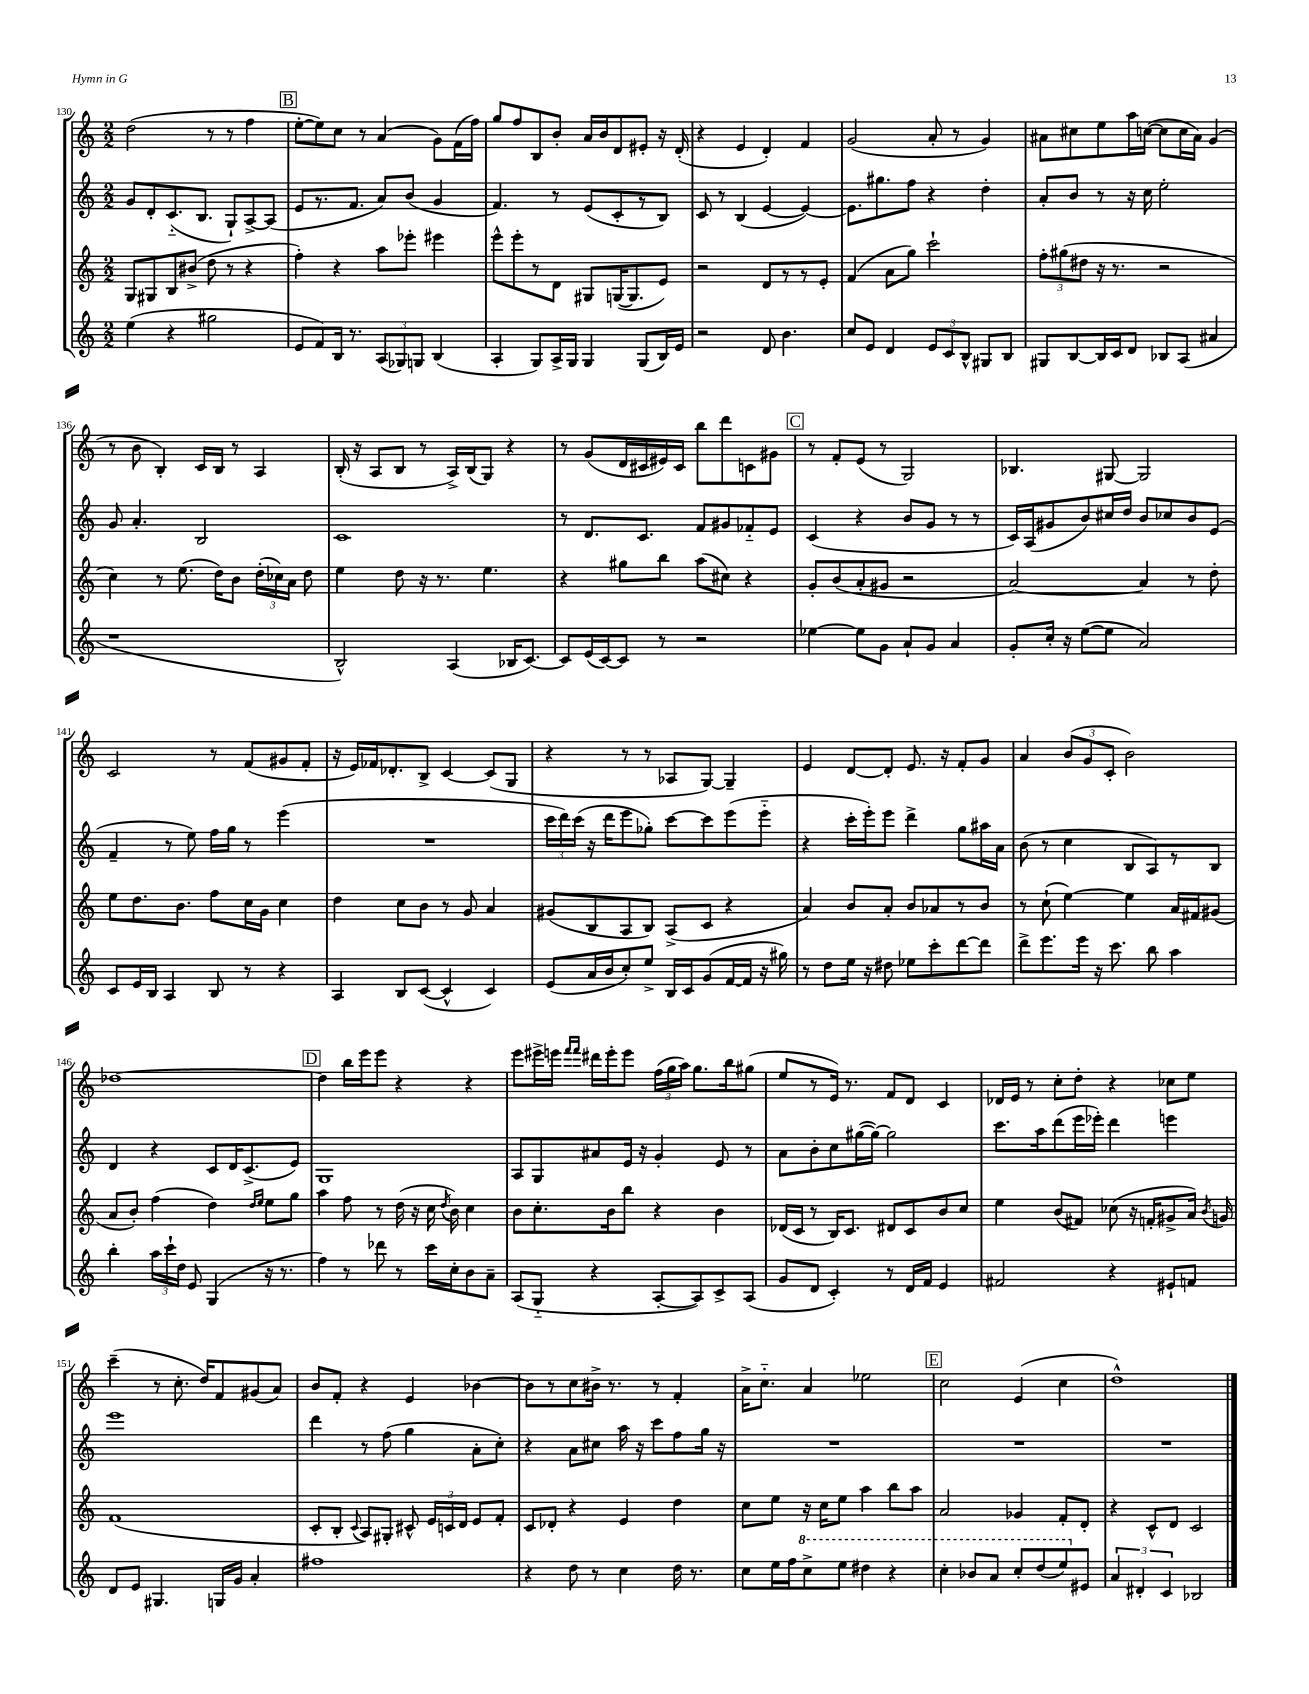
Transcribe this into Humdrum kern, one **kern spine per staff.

**kern	**kern	**kern	**kern
*part4	*part3	*part2	*part1
*staff4	*staff3	*staff2	*staff1
*clefG2	*clefG2	*clefG2	*clefG2
*k[]	*k[]	*k[]	*k[]
*M2/2	*M2/2	*M2/2	*M2/2
=130	=130	=130	=130
(4ee\	8G/L	8g/L	(2dd\
.	8G#X/	8d'/	.
4r	8B/	(8.c/	.
.	(8b#X^/J	.	.
.	.	8.B/J	.
2gg#X\	8dd\	.	8r
.	8r	8G`/L)	8r
.	4r	[8A^/	4ff\
.	.	(8A/J]	.
!!LO:REH:place=s1:t=B
=131	=131	=131	=131
8e/L	4ff'\)	8e/L	[8ee'\L
8f/)	.	8.r	8ee\])
16B/Jk	4r	.	8cc\J
8.r	.	8.f/J	.
.	.	.	8r
(12A/L	8aa\L	8a/L)	(4a/
12G-X/)	.	.	.
.	8eee-X'\J	(8b/J	.
12Gn/J	.	.	.
(4B/	4eee#X\	4g/	8g\L)
.	.	.	(16f\L
.	.	.	16ff\JJ)
=132	=132	=132	=132
4A'/	8eee^^\L	4.f/)	8gg/L
.	8eee'\	.	8ff/
8G/L)	8r	.	8B/
16A^/L	8d\J	8r	8b'/J
16G/JJ	.	.	.
4G/	8G#X/L	(8e/L	16a/LL
.	.	.	16b/J
.	([16Gn/K	8c'/	8d/
.	8.G/]	.	.
(8G/L	.	8r	8e#X'/J
16B/L)	8e/J)	8B/J)	16r
16e/JJ	.	.	(16d'/
=133	=133	=133	=133
2r	2r	8c/	4r
.	.	8r	.
.	.	(4B/	4e/
8d/	8d/L	[4e/	4d'/)
4.b\	8r	.	.
.	8r	4e/_)	4f/
.	8e'/J	.	.
=134	=134	=134	=134
8cc/L	(4f/	8.e\L]	(2g/
8e/J	.	.	.
.	.	8.gg#X\	.
4d/	8a\L	.	.
.	8gg\J)	8ff\J	.
12e/L	2ccc`\	4r	8a'/
12c/	.	.	.
.	.	.	8r
12B^^/J	.	.	.
8G#X/L	.	4dd'\	4g/)
8B/J	.	.	.
=135	=135	=135	=135
8G#X/L	12ff'\L	8a'/L	8a#X\L
.	(12gg#X\	.	.
[8B/	.	8b/J	8cc#X\
.	12dd#X\J	.	.
16B/L]	16r	8r	8ee\
16c/J	8.r	.	.
8d/J	.	16r	16aa\L
.	.	16cc\	([16ccn\JJ
8B-X/L	2r	2ee'\	8cc\L]
(8A/J	.	.	16cc\L
.	.	.	16a#\JJ)
4a#X/	.	.	(4g/
!!LO:LB:g=z
=136	=136	=136	=136
1r	4cc\)	8g/	8r
.	.	4.a'/	8b\
.	8r	.	4B'/)
.	(8.ee\	.	.
.	.	2B/	16c/LL
.	16dd\KL)	.	16B/JJ
.	8b\J	.	8r
.	(24dd'\LL	.	4A/
.	24cc-X\)	.	.
.	24a\JJ	.	.
.	8dd\	.	.
=137	=137	=137	=137
2B^^/)	4ee\	1c	(16B'/
.	.	.	16r
.	.	.	8A/L
.	8dd\	.	8B/J
.	16r	.	8r
.	8.r	.	.
(4A/	.	.	16A^/LL)
.	.	.	(16B/J
.	4.ee\	.	8G/J)
16B-X/KL	.	.	4r
[8.c/J)	.	.	.
=138	=138	=138	=138
8c/L]	4r	8r	8r
(16e/L	.	8.d/L	(8g/L
[16c/J)	.	.	.
8c/J]	8gg#X\L	.	16d/L
.	.	8.c/J	16c#X/
8r	8bb\J	.	16e#X/)
.	.	.	16c#/JJ
2r	(8aa\L	8f/L	8bb\L
.	8cc#X\J)	8g#X/	8ddd\
.	4r	8f-X/	8cn\
.	.	8e/J	8g#X\J
!!LO:REH:place=s1:t=C
=139	=139	=139	=139
[4ee-X\	8g'/L	(4c/	8r
.	(8b/	.	8f'/L
8ee-\L]	8a'/	4r	(8e/J
8g\J	8g#X/J	.	8r
8a`/L	2r	8b/L	2G/)
8g/J	.	8g/J	.
4a/	.	8r	.
.	.	8r	.
=140	=140	=140	=140
8g'/L	[2a/)	16c/LL)	4.B-X/
.	.	(16A/J	.
16cc'/Jk	.	8g#X/	.
16r	.	.	.
([8ee\L	.	8b/)	.
8ee\J]	.	16cc#X/L	[8G#X/
.	.	16dd/JJ	.
2a/)	4a/]	8b/L	2G#/]
.	.	8cc-X/	.
.	8r	8b/	.
.	8dd'\	(8e/J	.
!!LO:LB:g=z
=141	=141	=141	=141
8c/L	8ee\L	4f~/	2c/
16e/L	8.dd\	.	.
16B/JJ	.	.	.
4A/	.	8r	.
.	8.b\J	.	.
.	.	8ee\)	.
8B/	8ff\L	16ff\LL	8r
.	.	16gg\JJ	.
8r	16cc\L	8r	(8f/L
.	16g\JJ	.	.
4r	4cc\	(4eee\	8g#X/
.	.	.	8f'/J
=142	=142	=142	=142
4A/	4dd\	1r	16r
.	.	.	16e/LL)
.	.	.	16f-X/J
.	.	.	8.d-X'/
8B/L	8cc\L	.	.
([8c/J	8b\J	.	8B^/J
4c^^/]	8r	.	[4c/
.	8g/	.	.
4c/)	4a/	.	(8c/L]
.	.	.	8G/J
=143	=143	=143	=143
(8e/L	(8g#X/L	24ccc\LL	4r
.	.	24ddd\)	.
.	.	(24ccc\JJ	.
16a/L	8B/	16r	.
16b/J	.	16ddd\KL	.
8cc'/)	8A/	8eee\	8r
8ee^/J	8B/J)	8gg-X'\J)	8r
16B/LL	(8A^/L	[8ccc\L	8A-X/L
16c/J	.	.	.
(8g/	8c/J	8ccc\]	[8G/J)
[16f/L	4r	(8eee\	4G~/]
16f/JJ]	.	.	.
16r	.	8eee\J	.
16gg#X\)	.	.	.
=144	=144	=144	=144
8r	4a/)	4r	4e/
8dd\L	.	.	.
16ee\Jk	8b/L	16ccc'\LL	[8d/L
16r	.	16eee'\J)	.
8dd#X\	8a'/J	8eee\J	8d'/J]
8ee-X\L	8b/L	4ddd^\	8.e/
8ccc'\	8a-X/	.	.
.	.	.	16r
[8ddd\	8r	8gg\L	8f'/L
8ddd\J]	8b/J	16aa#X\L	8g/J
.	.	16a\JJ	.
=145	=145	=145	=145
8ddd^\L	8r	(8b\	4a/
8.eee\	(8cc`\	8r	.
.	[4ee\)	4cc\	(12b/L
16eee\Jk	.	.	.
.	.	.	12g/
16r	.	.	.
.	.	.	12c'/J
8.ccc\	.	.	.
.	4ee\]	8B/L	2b\)
8bb\	.	8A/)	.
4aa\	16a/LL	8r	.
.	16f#X/J	.	.
.	(8g#X/J	8B/J	.
!!LO:LB:g=z
=146	=146	=146	=146
4bb'\	8a/L	4d/	[1dd-X
.	8b'/J)	.	.
24aa\LL	(4ff\	4r	.
24ccc`\	.	.	.
24dd\JJ	.	.	.
8e/	.	.	.
(4G/	4dd\)	8c/L	.
.	.	16d/K	.
.	.	(8.c^/	.
.	16qqdd/LL	.	.
.	16qqee/JJ	.	.
16r	8ee\L	.	.
8.r	.	.	.
.	8gg\J	8e/J)	.
!!LO:REH:place=s1:t=D
=147	=147	=147	=147
4ff\)	4aa\	1G	4dd-\]
8r	8ff\	.	16bb\LL
.	.	.	16eee\J
8ddd-X\	8r	.	8eee\J
8r	(16dd\	.	4r
.	16r	.	.
16ccc\LL	16cc\	.	.
.	8qdd/	.	.
16cc'\J	16b\)	.	.
8b\	4cc\	.	4r
8a~\J	.	.	.
=148	=148	=148	=148
(8A/L	8b\L	8A/L	8eee\L
8G/J	8.cc'\	8G/	16eee#X^\L
.	.	.	16eeen\JJ
.	.	.	16qqfff/LL
.	.	.	16qqfff/JJ
4r	.	8a#X/	16ddd#X\LL
.	16b\k	.	16eee'\J
.	8bb\J	16e/Jk	8eee\J
.	.	16r	.
[8A'/L	4r	4g'/	(24ff\LL
.	.	.	24gg\
.	.	.	24aa\JJ)
8A/])	.	.	8.gg\L
8c^/	4b\	8e/	.
.	.	.	16bb\k
(8A/J	.	8r	(8gg#X\J
=149	=149	=149	=149
8g/L	(16d-X/LL	8a\L	8ee/L
.	16c/JJ	.	.
8d/J	8r	8b'\	8r
4c'/)	16B/KL)	8cc\	16e/Jk)
.	8.c/J	.	8.r
.	.	([16gg#X\L	.
.	.	16gg#\JJ_)	.
8r	8d#X/L	2gg#\]	8f/L
16d/LL	8c/	.	8d/J
16f/JJ	.	.	.
4e/	8b/	.	4c/
.	8cc/J	.	.
=150	=150	=150	=150
2f#X/	4ee\	8.ccc\L	16d-X/LL
.	.	.	16e/JJ
.	.	.	8r
.	.	16aa\k	.
.	(8b/L	(8ddd\	8cc'\L
.	8f#X/J)	16eee\L	8dd'\J
.	.	16eee-X'\JJ)	.
4r	(8cc-X\	4ddd\	4r
.	16r	.	.
.	16fn'/KL	.	.
8e#X`/L	8g#X^/	4eeen\	8cc-X\L
8fn/J	16a/Jk)	.	8ee\J
.	8qb/	.	.
.	16gn/	.	.
!!LO:LB:g=z
=151	=151	=151	=151
8d/L	(1f	1eee	(4ccc~\
8e/J	.	.	.
4.G#X/	.	.	8r
.	.	.	8.cc'\
.	.	.	16dd/KL)
16Gn/LL	.	.	8f/
16g/JJ	.	.	.
4a'/	.	.	(8g#X/
.	.	.	8a/J)
=152	=152	=152	=152
1ff#X	8c'/L	4ddd\	8b/L
.	8B'/J	.	8f'/J
.	8qqc/	.	.
.	8A/L)	8r	4r
.	8G#X'/J	(8ff\	.
.	8c#X^^/	4gg\	4e/
.	24e/LL	.	.
.	24cn/	.	.
.	24d/JJ	.	.
.	8e/L	8a'\L	[4b-X\
.	8f'/J	8cc'\J)	.
=153	=153	=153	=153
4r	8c/L	4r	8b-\L]
.	8d-X'/J	.	8r
8dd\	4r	8a\L	8cc\
8r	.	8cc#X\J	16b#X^\Jk
.	.	.	8.r
4cc\	4e/	16aa\	.
.	.	16r	.
.	.	8ccc\L	8r
16dd\	4dd\	8ff\	4f'/
8.r	.	.	.
.	.	16gg\Jk	.
.	.	16r	.
=154	=154	=154	=154
8cc\L	8cc\L	1r	16a^\KL
.	.	.	8.cc\J
16ee\L	8ee\J	.	.
16ff\J	.	.	.
*8va	*	*	*
8ccc^\	16r	.	4a/
.	16cc\KL	.	.
8eee\J	8ee\J	.	.
4ddd#X\	4aa\	.	2ee-X\
4r	8bb\L	.	.
.	8aa\J	.	.
!!LO:REH:place=s1:t=E
=155	=155	=155	=155
4ccc'\	2a/	1r	2cc\
8bb-X/L	.	.	.
8aa/J	.	.	.
8ccc'/L	4g-X/	.	(4e/
(8ddd/	.	.	.
8eee/)	8f'/L	.	4cc\
*X8va	*	*	*
8e#X/J	8d'/J	.	.
=156	=156	=156	=156
6a/	4r	1r	1dd^^)
6d#X'/	.	.	.
.	8c^^/L	.	.
6c/	.	.	.
.	8d/J	.	.
2B-X/	2c/	.	.
==	==	==	==
*-	*-	*-	*-
